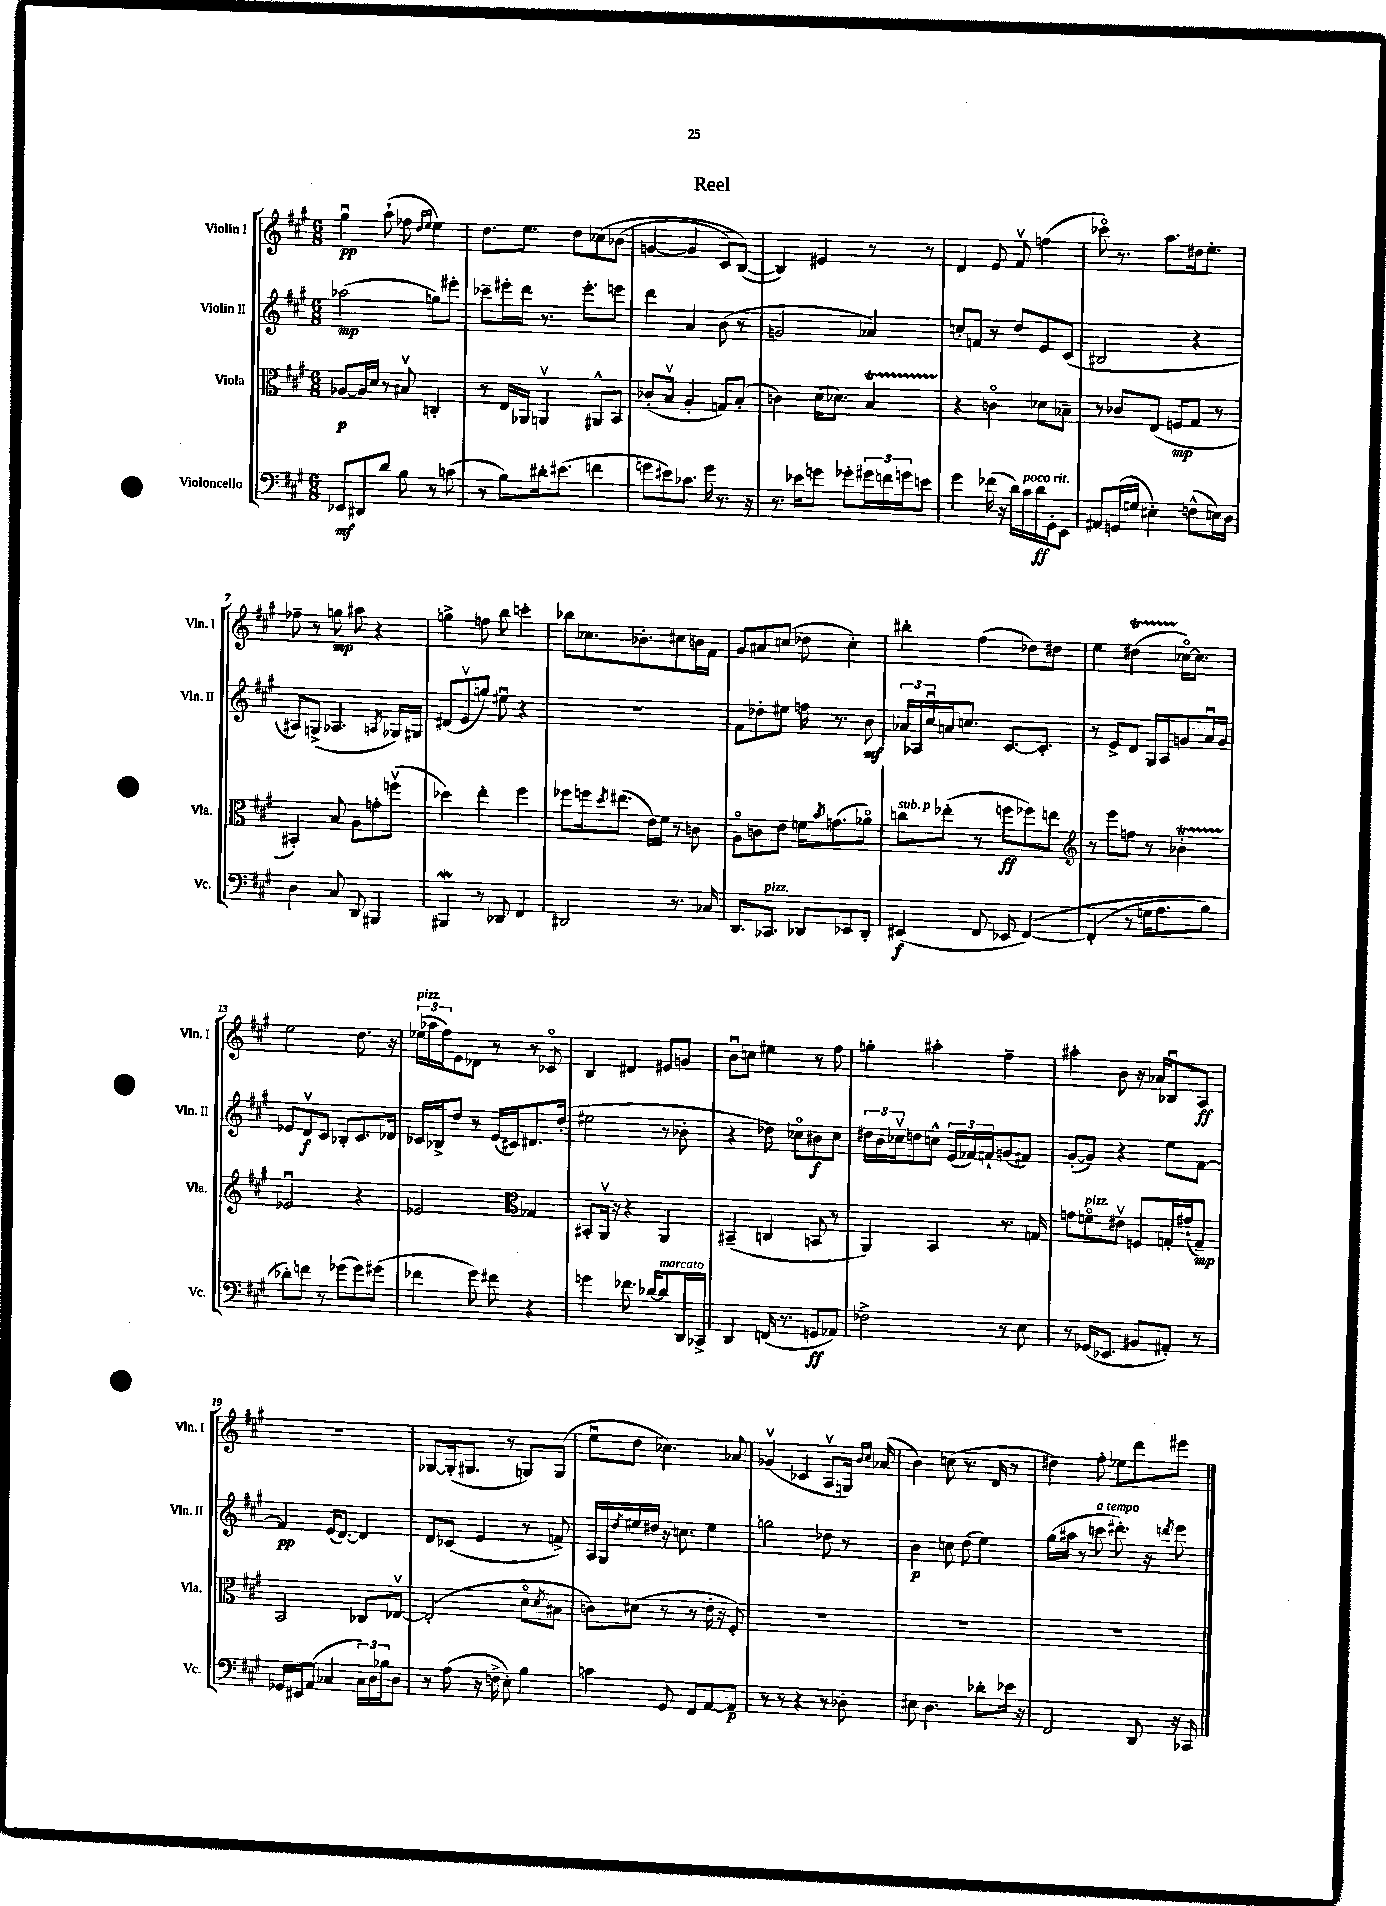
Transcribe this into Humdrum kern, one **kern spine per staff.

**kern	**dynam	**kern	**dynam	**kern	**dynam	**kern	**dynam
*part4	*part4	*part3	*part3	*part2	*part2	*part1	*part1
*staff4	*staff4	*staff3	*staff3	*staff2	*staff2	*staff1	*staff1
*I"Violoncello	*	*I"Viola	*	*I"Violin II	*	*I"Violin I	*
*I'Vc.	*	*I'Vla.	*	*I'Vln. II	*	*I'Vln. I	*
*clefF4	*	*clefC3	*	*clefG2	*	*clefG2	*
*k[f#c#g#]	*	*k[f#c#g#]	*	*k[f#c#g#]	*	*k[f#c#g#]	*
*M6/8	*	*M6/8	*	*M6/8	*	*M6/8	*
=1	=1	=1	=1	=1	=1	=1	=1
8EE-X/L	mf	[8A-X/L	p	(2aa-X\	mp	4gg#u\	pp
8DD#X/	.	16A-/L]	.	.	.	.	.
.	.	16d/JJ	.	.	.	.	.
8d/J	.	8r	.	.	.	(8aa`\	.
8B\	.	8B#Xv/	.	.	.	8ff-X\	.
.	.	.	.	.	.	16qqdd/LL	.
.	.	.	.	.	.	16qqee/JJ	.
8r	.	4Cn'/	.	8ggn\L)	.	4ee\)	.
(8cn\	.	.	.	8eee#X'\J	.	.	.
=2	=2	=2	=2	=2	=2	=2	=2
8r	.	8r	.	8ccc-X~\L	.	8.dd\L	.
8B\L)	.	16E/LL	.	16eee#X'\L	.	.	.
.	.	16AA-X/JJ	.	16ddd\JJ	.	8.ee\J	.
16d#X'\k	.	4AAnv/	.	8.r	.	.	.
(8.e#X\J	.	.	.	.	.	.	.
.	.	.	.	.	.	8dd\L	.
.	.	.	.	8.eee#'\L	.	.	.
4fn\	.	8AA#X^^/L	.	.	.	(8cc-X\	.
.	.	8BB/J	.	8eeen\J	.	(8b-X\J	.
=3	=3	=3	=3	=3	=3	=3	=3
8gn\L	.	(8c-X'/L	.	4ddd\	.	[4gn/	.
8e#X\)	.	8Bv/J	.	.	.	.	.
8.c-X\J	.	4A'/	.	4a/	.	4g/]	.
16g\	.	.	.	.	.	.	.
8.r	.	8Gn/L)	.	(8b\	.	8c#/L)	.
.	.	(8B'/J	.	8r	.	([8B/J)	.
16r	.	.	.	.	.	.	.
=4	=4	=4	=4	=4	=4	=4	=4
8.r	.	4cn\)	.	2gn/	.	4B/])	.
16e-X\KL	.	.	.	.	.	.	.
8gn\J	.	(16d\KL	.	.	.	4e#X/	.
.	.	8.d-X\J)	.	.	.	.	.
8g-X'\L	.	.	.	.	.	.	.
24g#X\L	.	4BT/	.	4a-X/)	.	8r	.
24fn\	.	.	.	.	.	.	.
24gn\J	.	.	.	.	.	.	.
8en\J	.	.	.	.	.	8r	.
=5	=5	=5	=5	=5	=5	=5	=5
4g#\	.	4r	.	8ccn'/L	.	4d/	.
.	.	.	.	8fn/J	.	.	.
(16f-X\	.	4cn\	.	8r	.	8e/	.
16r	.	.	.	.	.	.	.
16d\LL)	.	.	.	8dd/L	.	8f#v/	.
!LO:TX:a:i:t=poco rit.	!	!	!	!	!	!	!
16c#\	.	.	.	.	.	.	.
16d\	ff	8d-X\L	.	8e/	.	(4ffn\	.
16GG#'\J	.	.	.	.	.	.	.
8EE\J	.	8B-X~\J	.	(8c#/J	.	.	.
=6	=6	=6	=6	=6	=6	=6	=6
8AA#X/L	.	8r	.	2B#X/	.	8ccc-X\)	.
(16GGn/L	.	8c-X/L	.	.	.	8.r	.
16Gn/JJ	.	.	.	.	.	.	.
4E#X'\)	.	(8E/J	.	.	.	.	.
.	.	.	.	.	.	8.aa\L	.
.	.	8Fn/L	mp	.	.	.	.
(8Fn^^\L	.	8G#/J	.	4r	.	16dd#X\k	.
.	.	.	.	.	.	8.ee'\J	.
16En\L)	.	8r	.	.	.	.	.
16D\JJ	.	.	.	.	.	.	.
!!LO:LB:g=z
=7	=7	=7	=7	=7	=7	=7	=7
4D\	.	4BB#X'/)	.	8A#X/L)	.	8ff-X~\	.
.	.	.	.	(8Gn^/J	.	8r	.
8C#/	.	8B/	.	4.A-X/	.	8ggn\	mp
8DD/	.	8A\L	.	.	.	8aa#X\	.
4BBB#X/	.	8gn'\	.	.	.	4r	.
.	.	.	.	8qAn/	.	.	.
.	.	(8ffnv\J	.	16G-X/LL)	.	.	.
.	.	.	.	16G#X/JJ	.	.	.
=8	=8	=8	=8	=8	=8	=8	=8
4BBB#XW/	.	4dd-X\)	.	(8d#X/L	.	4ggn^\	.
.	.	.	.	8ev/	.	.	.
8r	.	4ee'\	.	8ggn/J)	.	8ffn\	.
8DD-X/	.	.	.	8ee#Xu\	.	8bb\	.
4FF#/	.	4ff#\	.	4r	.	4cccn'\	.
=9	=9	=9	=9	=9	=9	=9	=9
2DD#X/	.	8ff-X\L	.	2.r	.	8bb-X\L	.
.	.	16ffn\k	.	.	.	8.cc-X\	.
.	.	8qdd/	.	.	.	.	.
.	.	(8.ee#X\J	.	.	.	.	.
.	.	.	.	.	.	8.b-X'\	.
.	.	16e\LL)	.	.	.	.	.
.	.	16f#\JJ	.	.	.	.	.
8.r	.	8r	.	.	.	8cc#X\	.
.	.	8cn\	.	.	.	16bn\L	.
16C-X/	.	.	.	.	.	16f#\JJ	.
=10	=10	=10	=10	=10	=10	=10	=10
8.DD/L	.	8A\L	.	8f#\L	.	8g#/L	.
.	.	8cn\	.	8dd-X'\	.	8a#X/	.
!LO:TX:a:i:t=pizz.	!	!	!	!	!	!	!
8.CC-X/J	.	.	.	.	.	.	.
.	.	8e\J	.	8ee#X\J	.	(8ccn/J	.
8DD-X/L	.	16fn\KL	.	16ffn\	.	8dd-X\	.
.	.	8qb/	.	.	.	.	.
.	.	(8.gn\	.	8.r	.	.	.
8EE-X/	.	.	.	.	.	4cc'\)	.
8DD-'/J	.	8a-X\J)	.	8b\	mf	.	.
=11	=11	=11	=11	=11	=11	=11	=11
!	!	!LO:TX:a:i:t=sub. p	!	!	!	!	!
(4EE#X/	f	8ccn\L	.	24a-X/LL	.	4bb#X'\	.
.	.	.	.	24A-X/	.	.	.
.	.	.	.	24cc#u/	.	.	.
.	.	(8ee-X'\J	.	16an/J	.	.	.
.	.	.	.	8.ccn/J	.	.	.
8FF#/	.	8r	.	.	.	(4ff#\	.
8EE-X/	.	8ffn\L	ff	[8.c#/L	.	.	.
([4FF#/)	.	8ff-X\)	.	.	.	8dd-X\L)	.
.	.	.	.	8.c#'/J]	.	.	.
.	.	8een\J	.	.	.	8dd#X\J	.
=12	=12	=12	=12	=12	=12	=12	=12
*	*	*clefG2	*	*	*	*	*
(4FF#'/]	.	8r	.	8r	.	4ee\	.
.	.	8eee\L	.	8e^/L	.	.	.
8r	.	8ffn\J	.	8d/J	.	(4dd#Xt\	.
16Gn\KL	.	8r	.	16G#/LL	.	.	.
8.A\	.	.	.	16A/J	.	.	.
.	.	4b-XT'\	.	8gn/	.	[16cc-X\KL)	.
.	.	.	.	.	.	8.cc-\J]	.
8B\J)	.	.	.	16au/L	.	.	.
.	.	.	.	16g/JJ	.	.	.
!!LO:LB:g=z
=13	=13	=13	=13	=13	=13	=13	=13
8d-X'\L)	.	2e-Xu/	.	8e-X/L	.	2ee\	.
8fn\J	.	.	.	8dv/	f	.	.
8r	.	.	.	8c#/J	.	.	.
(8g-X\L	.	.	.	8B-X'/L	.	.	.
8g-\)	.	4r	.	8.c#/	.	8.dd\	.
(8g#X\J	.	.	.	.	.	.	.
.	.	.	.	16d-X/Jk	.	16r	.
=14	=14	=14	=14	=14	=14	=14	=14
!	!	!	!	!	!	!LO:TX:a:i:t=pizz.	!
4f-X\	.	2e-X/	.	16c-X/LL	.	(24ee-X\LL	.
.	.	.	.	.	.	24aa-X\	.
.	.	.	.	16B-X^/J	.	.	.
.	.	.	.	.	.	24ff#\J)	.
.	.	.	.	8dd/J	.	8e\	.
8g#\)	.	.	.	8r	.	8d-X\J	.
8f#X\	.	.	.	(16e/LL	.	8r	.
.	.	.	.	16c#X/J)	.	.	.
*	*	*clefC3	*	*	*	*	*
4r	.	4G-X/	.	8.d#X/	.	8r	.
.	.	.	.	.	.	8c-X/	.
.	.	.	.	(16dd'/Jk	.	.	.
=15	=15	=15	=15	=15	=15	=15	=15
4gn\	.	8BB#X'/L	.	2ee#X\	.	4B/	.
.	.	16AAv/Jk	.	.	.	.	.
.	.	16r	.	.	.	.	.
8.f-X\	.	4r	.	.	.	4d#X/	.
[16d-X/KL	.	.	.	.	.	.	.
!LO:TX:a:i:t=marcato	!	!	!	!	!	!	!
8d-/]	.	4AA/	.	8r	.	8e#X/L	.
16DD/L	.	.	.	8b-X'\	.	8gn/J	.
16CC-X^/JJ	.	.	.	.	.	.	.
=16	=16	=16	=16	=16	=16	=16	=16
4DD/	.	(4BB#X~/	.	4r	.	8bu\L	.
.	.	.	.	.	.	8ccn\J	.
(16FFn/	.	4Cn/	.	8dd-X\)	.	4ee#X\	.
8.r	.	.	.	.	.	.	.
.	.	.	.	8cc-X\L	.	.	.
8GGn/L	ff	8BBn/	.	8b#X\	f	8r	.
8AA-X/J)	.	8r	.	8cc-\J	.	8ff#\	.
=17	=17	=17	=17	=17	=17	=17	=17
2F-X^\	.	4AA/)	.	24dd#X\LL	.	4ggn'\	.
.	.	.	.	24b\	.	.	.
.	.	.	.	24cc-Xv\J	.	.	.
.	.	.	.	8ddn\	.	.	.
.	.	4BB/	.	8ccn^^\J	.	4aa#X'\	.
.	.	.	.	(24e/LL	.	.	.
.	.	.	.	24f-X/)	.	.	.
.	.	.	.	24fn`/J	.	.	.
8r	.	8.r	.	(8gn/	.	4ff#~\	.
8E\	.	.	.	8f#X/J)	.	.	.
.	.	16Gn/	.	.	.	.	.
=18	=18	=18	=18	=18	=18	=18	=18
8r	.	8gn\L	.	([8g#'/L	.	4aa#X'\	.
!	!	!LO:TX:a:i:t=pizz.	!	!	!	!	!
(16GG-X/KL	.	8fn\	.	8g#/J])	.	.	.
8.EE-X/J	.	.	.	.	.	.	.
.	.	8e#Xv\J	.	4r	.	8b\	.
8BB#X/L	.	8Fn/L	.	.	.	16r	.
.	.	.	.	.	.	16a-X/KL	.
8AA#X'/J)	.	16Gn'/L	.	8ee\L	.	8B-Xu/	.
.	.	(16g#X`/J	.	.	.	.	.
8r	.	8G~/J)	mp	[8f#\J	.	8A/J	ff
!!LO:LB:g=z
=19	=19	=19	=19	=19	=19	=19	=19
16GG-X/LL	.	2BB/	.	4f#/]	pp	2.r	.
16EE#X/J	.	.	.	.	.	.	.
(8AA/J	.	.	.	.	.	.	.
4C-X/	.	.	.	(16e/KL	.	.	.
.	.	.	.	[8.d/J)	.	.	.
24C-\LL)	.	8C-X/L	.	4d/]	.	.	.
24D\	.	.	.	.	.	.	.
24B-X\J	.	.	.	.	.	.	.
8D\J	.	[8E-Xv/J	.	.	.	.	.
=20	=20	=20	=20	=20	=20	=20	=20
8r	.	(2E-'/]	.	8d/L	.	[8G-X/L	.
(8A\	.	.	.	(8c-X/J	.	(16G-'/k]	.
.	.	.	.	.	.	8.G#X/J	.
16r	.	.	.	4e/	.	.	.
16Fn^\	.	.	.	.	.	.	.
8E'\)	.	.	.	.	.	8r	.
4B\	.	8d\L	.	8r	.	8Gn/L)	.
.	.	8qd/	.	.	.	.	.
.	.	8B#X\J	.	8fn^/)	.	(8G/J	.
=21	=21	=21	=21	=21	=21	=21	=21
4cn\	.	8cn\L)	.	16A/LL	.	8eeu\L	.
.	.	.	.	16G#/	.	.	.
.	.	.	.	8qdd/	.	.	.
.	.	(8d#X\J	.	16ee#X/	.	8dd\J	.
.	.	.	.	16dd#X/JJ	.	.	.
8GG#/	.	8r	.	16r	.	4.cc-X\)	.
.	.	.	.	8.ccn\	.	.	.
8FF#/L	.	8r	.	.	.	.	.
[8AA/	.	16e'\	.	4ee#\	.	.	.
.	.	16r	.	.	.	.	.
8AA/J]	p	8F#'/)	.	.	.	8a-X/	.
=22	=22	=22	=22	=22	=22	=22	=22
8r	.	2.r	.	2ggn\	.	(4g-Xv/	.
8r	.	.	.	.	.	.	.
4r	.	.	.	.	.	4c-X/	.
8r	.	.	.	8dd-X\	.	8Av/L	.
8D-X'\	.	.	.	8r	.	16Gn/Jk)	.
.	.	.	.	.	.	16qqb/LL	.
.	.	.	.	.	.	16qqcc#/JJ	.
.	.	.	.	.	.	(16a-X/	.
=23	=23	=23	=23	=23	=23	=23	=23
8E#X\	.	2.r	.	4b\	p	4b\)	.
4.D\	.	.	.	.	.	.	.
.	.	.	.	8ccn\	.	(8ccn\	.
.	.	.	.	(8dd\	.	8.r	.
8d-X'\L	.	.	.	4ee\)	.	.	.
.	.	.	.	.	.	16d/	.
16e-X\Jk	.	.	.	.	.	8r	.
16r	.	.	.	.	.	.	.
=24	=24	=24	=24	=24	=24	=24	=24
2FF#/	.	2.r	.	(16gg#\LL	.	4dd#X\)	.
.	.	.	.	16aa#X\JJ	.	.	.
.	.	.	.	8r	.	.	.
!	!	!	!	!LO:TX:a:i:t=a tempo	!	!	!
.	.	.	.	8cccn\	.	8ff#'\	.
.	.	.	.	8.ddd#X'\)	.	8ee-X\L	.
8DD/	.	.	.	.	.	8ddd\	.
.	.	.	.	16r	.	.	.
.	.	.	.	8qdddn/	.	.	.
16r	.	.	.	8eee\	.	8eee#X\J	.
16CC-X/	.	.	.	.	.	.	.
==	==	==	==	==	==	==	==
*-	*-	*-	*-	*-	*-	*-	*-
